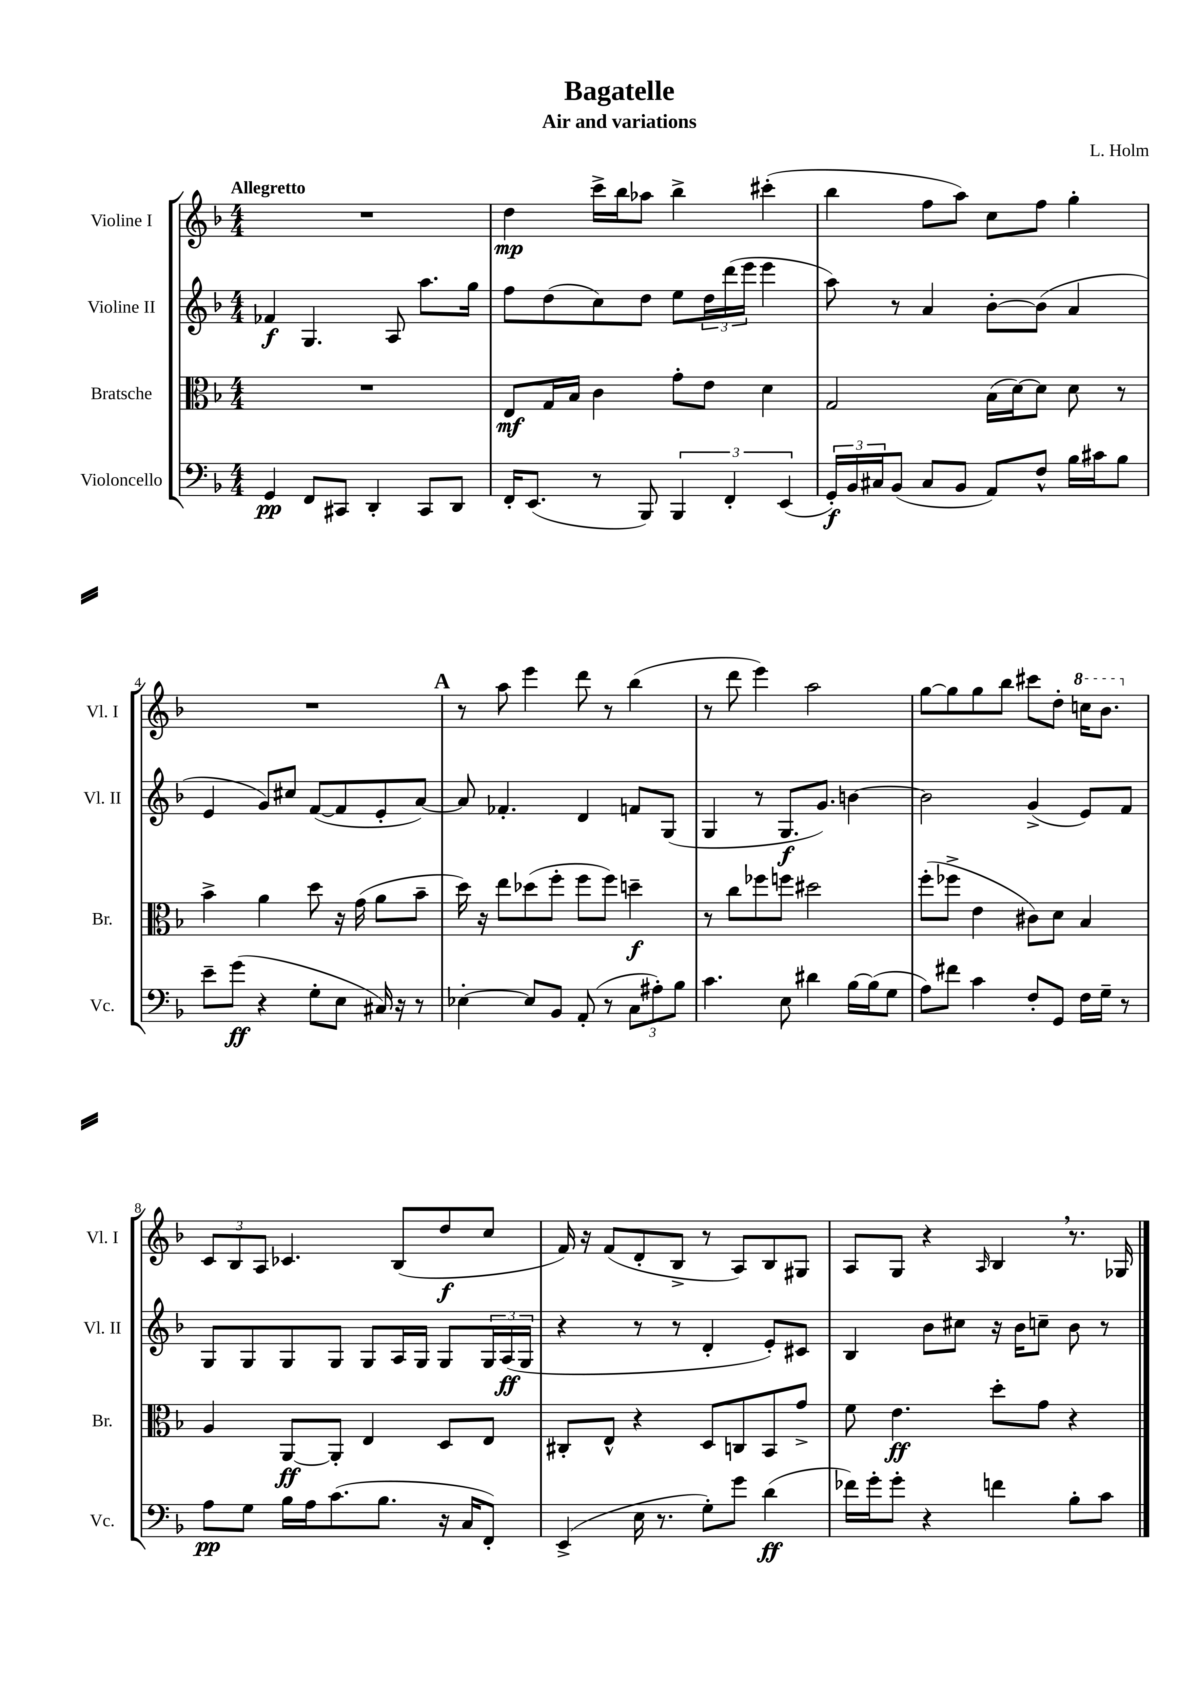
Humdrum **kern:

**kern	**kern	**kern	**kern
*staff4	*staff3	*staff2	*staff1
*clefF4	*clefC3	*clefG2	*clefG2
*k[b-]	*k[b-]	*k[b-]	*k[b-]
*M4/4	*M4/4	*M4/4	*M4/4
4GG/	1r	4f-/	1r
8FF/L	.	4.G/	.
8CC#/J	.	.	.
4DD'/	.	.	.
.	.	8A/	.
8CC#/L	.	8.aa\L	.
8DD/J	.	.	.
.	.	16gg\Jk	.
=	=	=	=
16FF'/LK	8E/L	8ff\L	4dd\
(8.EE/J	.	.	.
.	16G/L	(8dd\	.
.	16B-/JJ	.	.
8r	4c\	8cc\)	16ccc^\LL
.	.	.	16bb-\J
8BBB-/)	.	8dd\J	8aa-\J
6BBB-/	8g'\L	8ee\L	4bb-^\
.	8e\J	24dd\L	.
6FF'/	.	(24ddd\	.
.	.	24eee\JJ	.
.	4d\	4eee\	(4ccc#'\
(6EE/	.	.	.
=	=	=	=
24GG'/LL)	2G/	8aa\)	4bb-\
24BB-/	.	.	.
24C#/J	.	.	.
(8BB-/J	.	8r	.
8C#/L	.	4a/	8ff\L
8BB-/J	.	.	8aa\J)
8AA/L)	(16B-\LL	[8b-'\L	8cc\L
.	[16d\J)	.	.
8F^^/J	8d\]J	(8b-\]J	8ff\J
16B-\LL	8d\	4a/	4gg'\
16c#\J	.	.	.
8B-\J	8r	.	.
=	=	=	=
8e~\L	4b-^\	4e/	1r
(8g\J	.	.	.
4r	4a\	8g/L)	.
.	.	8cc#/J	.
8G'\L	8dd\	([8f/L	.
8E\J	16r	8f/]	.
.	(16g\	.	.
16C#/)	8a\L	8e'/	.
16r	.	.	.
8r	8b-~\J	[8a/J)	.
=	=	=	=
[4E-'\	16dd\)	8a/]	8r
.	16r	.	.
.	8ee\L	4.f-'/	8aa\
8E-/]L	(8dd-\	.	4eee\
8BB-/J	8ff'\J	.	.
(8AA'/	8ff\L	4d/	8ddd\
8r	8ff\J)	.	8r
12C\L	4dd~\	8f/L	(4bb-\
12A#'\)	.	.	.
.	.	(8G/J	.
12B-\J	.	.	.
=	=	=	=
4.c\	8r	4G/	8r
.	8cc\L	.	8ddd\
.	8ff-\	8r	4eee\)
8E\	8ff\J	8.G/L	.
4d#\	2dd#\	.	2aa\
.	.	8.g/J)	.
[16B-\LL	.	[4b\	.
(16B-\]J	.	.	.
8G\J	.	.	.
=	=	=	=
8A\L)	(8ff'\L	2b\]	[8gg\L
8f#\J	8ff-^\J	.	8gg\]
4c\	4e\	.	8gg\
.	.	.	8bb-\J
8F'/L	8c#\L)	(4g^/	8ccc#\L
8GG/J	8d\J	.	8dd'\J
16F\LL	4B-/	8e/L)	16ccc\LK
16G~\JJ	.	.	8.bb-\J
8r	.	8f/J	.
=	=	=	=
8A\L	4A/	8G/L	12c/L
.	.	.	12B-/
8G\J	.	8G/	.
.	.	.	12A/J
16B-\LL	[8AA/L	8G/	4.c-/
16A\J	.	.	.
(8.c\	8AA'/]J	8G/J	.
.	4E/	8G/L	.
8.B-\J	.	.	.
.	.	16A/L	(8B-/L
.	.	16G/JJ	.
16r	8D/L	8G/L	8dd/
16C/LK	.	.	.
8FF'/J)	8E/J	24G/L	8cc/J
.	.	(24A/	.
.	.	24G/JJ	.
=	=	=	=
(4EE^/	8C#'/L	4r	16f/)
.	.	.	16r
.	8E^^/J	.	(8f/L
16E\	4r	8r	8d'/
8.r	.	.	.
.	.	8r	8B-^/J
8G'\L)	8D/L	4d'/	8r
8g\J	8C/	.	8A/L)
(4d\	8BB-/	8e'/L)	8B-/
.	8g^/J	8c#/J	8G#/J
=	=	=	=
16f-\LL)	8f\	4B-/	8A/L
16g'\J	.	.	.
8g'\J	4.e\	.	8G/J
4r	.	8b-\L	4r
.	.	8cc#\J	.
.	.	.	16qqA/
4f\	8dd'\L	16r	4B-/
.	.	16b-\LK	.
.	8g\J	8cc~\J	.
8B-'\L	4r	8b-\	8.r
8c\J	.	8r	.
.	.	.	16G-/
==	==	==	==
*-	*-	*-	*-
